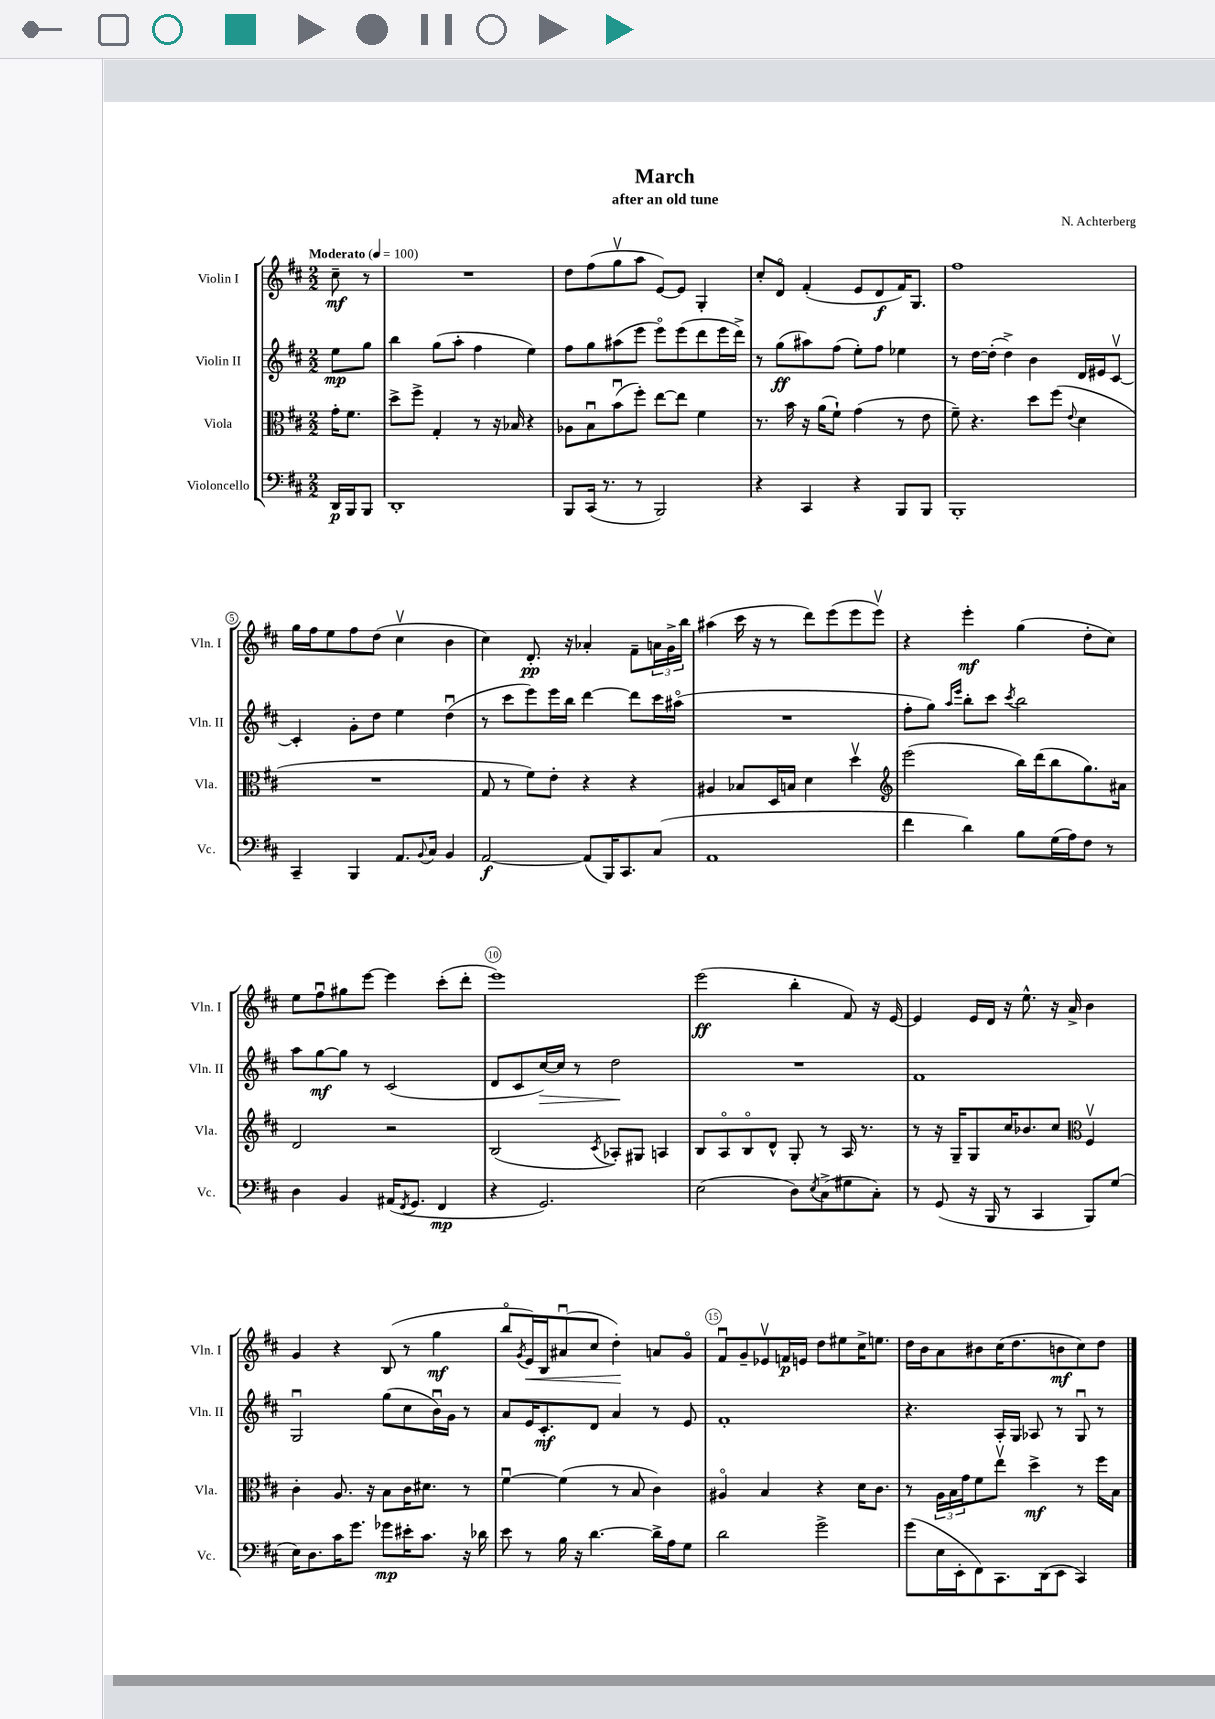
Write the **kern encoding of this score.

**kern	**dynam	**kern	**dynam	**kern	**dynam	**kern	**dynam
*part4	*part4	*part3	*part3	*part2	*part2	*part1	*part1
*staff4	*staff4	*staff3	*staff3	*staff2	*staff2	*staff1	*staff1
*I"Violoncello	*	*I"Viola	*	*I"Violin II	*	*I"Violin I	*
*I'Vc.	*	*I'Vla.	*	*I'Vln. II	*	*I'Vln. I	*
*clefF4	*	*clefC3	*	*clefG2	*	*clefG2	*
*k[f#c#]	*	*k[f#c#]	*	*k[f#c#]	*	*k[f#c#]	*
*M2/2	*	*M2/2	*	*M2/2	*	*M2/2	*
*MM100	*	*MM100	*	*MM100	*	*MM100	*
=	=	=	=	=	=	=	=
!	!	!	!	!	!	!LO:TX:a:B:t=Moderato	!
16DD/LL	p	16g'\KL	.	8ee\L	mp	8cc#~\	mf
16BBB/J	.	8.f#\J	.	.	.	.	.
8BBB/J	.	.	.	8gg\J	.	8r	.
=1	=1	=1	=1	=1	=1	=1	=1
1DD'	.	8dd^\L	.	4bb\	.	1r	.
.	.	8ff#^\J	.	.	.	.	.
.	.	4G'/	.	(8gg\L	.	.	.
.	.	.	.	8aa'\J	.	.	.
.	.	8r	.	4ff#\	.	.	.
.	.	16r	.	.	.	.	.
.	.	16B-X/	.	.	.	.	.
.	.	4r	.	4ee\)	.	.	.
=2	=2	=2	=2	=2	=2	=2	=2
8BBB/L	.	8A-X\L	.	8ff#\L	.	8dd\L	.
(16CC#/Jk	.	8Bu\	.	8gg\	.	(8ff#\	.
8.r	.	.	.	.	.	.	.
.	.	(8bu\	.	(8aa#X\	.	8ggv\	.
8r	.	8ff#'\J)	.	8eee\J	.	8aa\J	.
2BBB/)	.	[8ee\L	.	8eee\L)	.	[8e/L)	.
.	.	8ee\J]	.	(8eee\	.	8e/J]	.
.	.	4f#\	.	8ddd\	.	4G'/	.
.	.	.	.	16eee\L	.	.	.
.	.	.	.	16ddd^\JJ)	.	.	.
=3	=3	=3	=3	=3	=3	=3	=3
4r	.	8.r	.	8r	.	8cc#'/L	.
.	.	.	.	(8gg\L	ff	8d/J	.
.	.	16b\	.	.	.	.	.
4CC#/	.	16r	.	8aa#X\)	.	(4f#'/	.
.	.	(16a\KL	.	.	.	.	.
.	.	8f#`\J)	.	(8ff#\J	.	.	.
4r	.	(4g\	.	8ee'\L)	.	8e/L	.
.	.	.	.	8ff#\J	.	8d/	f
8BBB/L	.	8r	.	4ee-X\	.	16f#/K)	.
.	.	.	.	.	.	8.G/J	.
8BBB/J	.	8e\	.	.	.	.	.
=4	=4	=4	=4	=4	=4	=4	=4
1BBB'	.	8f#~\)	.	8r	.	1ff#	.
.	.	4.r	.	[16dd\LL	.	.	.
.	.	.	.	(16dd'\JJ]	.	.	.
.	.	.	.	4dd^\)	.	.	.
.	.	8dd\L	.	4b\	.	.	.
.	.	(8ff#\J	.	.	.	.	.
.	.	8qqe/	.	.	.	.	.
.	.	4d\	.	16d/LL	.	.	.
.	.	.	.	16e#X/J	.	.	.
.	.	.	.	[8c#v/J	.	.	.
!!LO:LB:g=z
=5	=5	=5	=5	=5	=5	=5	=5
4CC#~/	.	1r	.	4c#'/]	.	16gg\LL	.
.	.	.	.	.	.	16ff#\J	.
.	.	.	.	.	.	8ee\	.
4BBB/	.	.	.	8g'\L	.	8ff#\	.
.	.	.	.	8dd\J	.	(8dd\J	.
8.AA/L	.	.	.	4ee\	.	4cc#v\	.
8qqBB/	.	.	.	.	.	.	.
16C#/Jk	.	.	.	.	.	.	.
4BB/	.	.	.	(4ddu\	.	4b\	.
=6	=6	=6	=6	=6	=6	=6	=6
[2AA/	f	8G/	.	8r	.	4cc#\)	.
.	.	8r	.	8ccc#\L	.	.	.
.	.	8f#\L)	.	8eee\)	.	8.d'/	pp
.	.	8e'\J	.	16eee\L	.	.	.
.	.	.	.	16bb\JJ	.	16r	.
(8AA/L]	.	4r	.	[4ddd\	.	4a-X'/	.
16BBB/K)	.	.	.	.	.	.	.
8.CC#/	.	.	.	.	.	.	.
.	.	4r	.	8ddd\L]	.	8f#~\L	.
(8C#/J	.	.	.	16ccc#\L	.	24an\L	.
.	.	.	.	.	.	24g^\	.
.	.	.	.	(16aa#X\JJ	.	.	.
.	.	.	.	.	.	24bb\JJ	.
=7	=7	=7	=7	=7	=7	=7	=7
1AA	.	4A#X/	.	1r	.	(4aa#X\	.
.	.	8B-X/L	.	.	.	16ccc#\	.
.	.	.	.	.	.	16r	.
.	.	16D/L	.	.	.	8r	.
.	.	16Bn/JJ	.	.	.	.	.
.	.	4d\	.	.	.	8ddd\L)	.
.	.	.	.	.	.	(8eee\	.
.	.	4ddv\	.	.	.	8eee\	.
.	.	.	.	.	.	8eeev\J)	.
=8	=8	=8	=8	=8	=8	=8	=8
*	*	*clefG2	*	*	*	*	*
4f#\	.	(2eee\	.	8ff#'\L	.	4r	.
.	.	.	.	8gg\J)	.	.	.
.	.	.	.	16qqaa/LL	.	.	.
.	.	.	.	16qqeee/JJ	.	.	.
4d\)	.	.	.	8bb'\L	.	4eee'\	mf
.	.	.	.	8ccc#\J	.	.	.
.	.	.	.	8qccc#/	.	.	.
8B\L	.	16bb\LL)	.	2bb\	.	(4gg\	.
.	.	(16ddd\J	.	.	.	.	.
(16G\L	.	8bb\	.	.	.	.	.
16A\J)	.	.	.	.	.	.	.
8F#\J	.	8.gg\)	.	.	.	8dd'\L	.
8r	.	.	.	.	.	8cc#\J)	.
.	.	16a#X\Jk	.	.	.	.	.
!!LO:LB:g=z
=9	=9	=9	=9	=9	=9	=9	=9
4D\	.	2d/	.	8aa\L	.	8ee\L	.
.	.	.	.	[8gg\	mf	8ff#u\	.
4BB/	.	.	.	8gg\J]	.	8gg#X\	.
.	.	.	.	8r	.	[8eee\J	.
(16AA#X/KL	.	2r	.	(2c#/	.	4eee\]	.
8qFF#/	.	.	.	.	.	.	.
8.GG/J	.	.	.	.	.	.	.
4FF#/	mp	.	.	.	.	(8ccc#'\L	.
.	.	.	.	.	.	8ddd'\J	.
=10	=10	=10	=10	=10	=10	=10	=10
4r	.	(2B/	.	8d/L	.	1eee)	.
.	.	.	.	8c#/	.	.	.
!	!	!	!	!	!LO:HP:b	!	!
2.GG/)	.	.	.	[16cc#/L)	>	.	.
.	.	.	.	16cc#/JJ]	.	.	.
.	.	.	.	8r	.	.	.
.	.	8qc#/	.	.	.	.	.
.	.	8A-X'/L)	.	2dd\	.	.	.
.	.	8G#X/J	.	.	.	.	.
.	.	4An/	.	.	.	.	.
.	.	.	.	.	]	.	.
=11	=11	=11	=11	=11	=11	=11	=11
(2E\	.	8B/L	.	1r	.	(2eee\	ff
.	.	8A/	.	.	.	.	.
.	.	8B/	.	.	.	.	.
.	.	8d^^/J	.	.	.	.	.
8D\L)	.	8G'/	.	.	.	4bb'\	.
8qE/	.	.	.	.	.	.	.
(8C#^\	.	8r	.	.	.	.	.
8G#X\	.	16A/	.	.	.	8f#/)	.
.	.	8.r	.	.	.	.	.
8C#'\J)	.	.	.	.	.	16r	.
.	.	.	.	.	.	[16e/	.
=12	=12	=12	=12	=12	=12	=12	=12
8r	.	8r	.	1f#	.	4e/]	.
(8GG/	.	16r	.	.	.	.	.
.	.	16G~/KL	.	.	.	.	.
16r	.	8G/	.	.	.	16e/LL	.
16BBB/	.	.	.	.	.	16d/JJ	.
8r	.	16cc#/K	.	.	.	16r	.
.	.	8.b-X/	.	.	.	8.ee^^\	.
4CC#/	.	.	.	.	.	.	.
.	.	8cc#/J	.	.	.	16r	.
.	.	.	.	.	.	16a^/	.
*	*	*clefC3	*	*	*	*	*
8BBB/L)	.	4F#v/	.	.	.	4b\	.
(8G/J	.	.	.	.	.	.	.
!!LO:LB:g=z
=13	=13	=13	=13	=13	=13	=13	=13
16E\KL)	.	4c#'\	.	2Gu/	.	4g/	.
8.D\	.	.	.	.	.	.	.
16c#\K	.	8.A/	.	.	.	4r	.
8.g\J	.	.	.	.	.	.	.
.	.	16r	.	.	.	.	.
8g-X\L	mp	8B\L	.	(8gg\L	.	(8B/	.
16e#X'\K	.	16c#\K	.	8cc#\	.	8r	.
8.c#\J	.	8.d#X\J	.	.	.	.	.
.	.	.	.	16bu\L)	.	4gg\	mf
.	.	.	.	16g\JJ	.	.	.
16r	.	8r	.	8r	.	.	.
16d-X\	.	.	.	.	.	.	.
=14	=14	=14	=14	=14	=14	=14	=14
8e\	.	[4f#u\	.	8a/L	.	8bb/L	.
.	.	.	.	.	.	8qg/	.
!	!	!	!	!	!	!	!LO:HP:b
8r	.	.	.	16e/K	.	16e/L)	<
.	.	.	.	8.c#'/	mf	16B/J	.
16B\	.	(4f#\]	.	.	.	(8a#Xu/	.
16r	.	.	.	.	.	.	.
[4.d\	.	.	.	8d/J	.	8cc#/J	.
.	.	8r	.	4a/	.	4dd'\)	.
.	.	8B/	.	.	.	.	.
16d^\LL]	.	4c#\)	.	8r	.	8an/L	[
16A\J	.	.	.	.	.	.	.
8G\J	.	.	.	8e/	.	8g/J	.
=15	=15	=15	=15	=15	=15	=15	=15
2d\	.	4A#X/	.	1f#'	.	8f#u/L	.
.	.	.	.	.	.	8g~/	.
.	.	4B/	.	.	.	8e-Xv/	.
.	.	.	.	.	.	16fn/L	p
.	.	.	.	.	.	16en/JJ	.
2g^\	.	4r	.	.	.	8dd\L	.
.	.	.	.	.	.	8ee#X\	.
.	.	16d\KL	.	.	.	16cc#^\K	.
.	.	8.c#\J	.	.	.	8.een\J	.
=16	=16	=16	=16	=16	=16	=16	=16
(8g\L	.	8r	.	4.r	.	16dd\LL	.
.	.	.	.	.	.	16b\J	.
16E\L	.	24A\LL	.	.	.	8a\	.
.	.	24B\	.	.	.	.	.
16EE'\J	.	.	.	.	.	.	.
.	.	24g\J	.	.	.	.	.
8FF#\)	.	8f#\	.	.	.	8b#X\	.
8.CC#\	.	8eev\J	.	16A'/LL	.	(16cc#\K	.
.	.	.	.	16G/JJ	.	8.dd\	.
.	.	4dd^\	mf	8A-X/	.	.	.
(16DD\k	.	.	.	.	.	.	.
8EE\J	.	.	.	8r	.	8bn\	mf
4CC#/)	.	8r	.	8Gu/	.	8cc#\)	.
.	.	16ff#\LL	.	8r	.	8dd\J	.
.	.	16B\JJ	.	.	.	.	.
==	==	==	==	==	==	==	==
*-	*-	*-	*-	*-	*-	*-	*-
